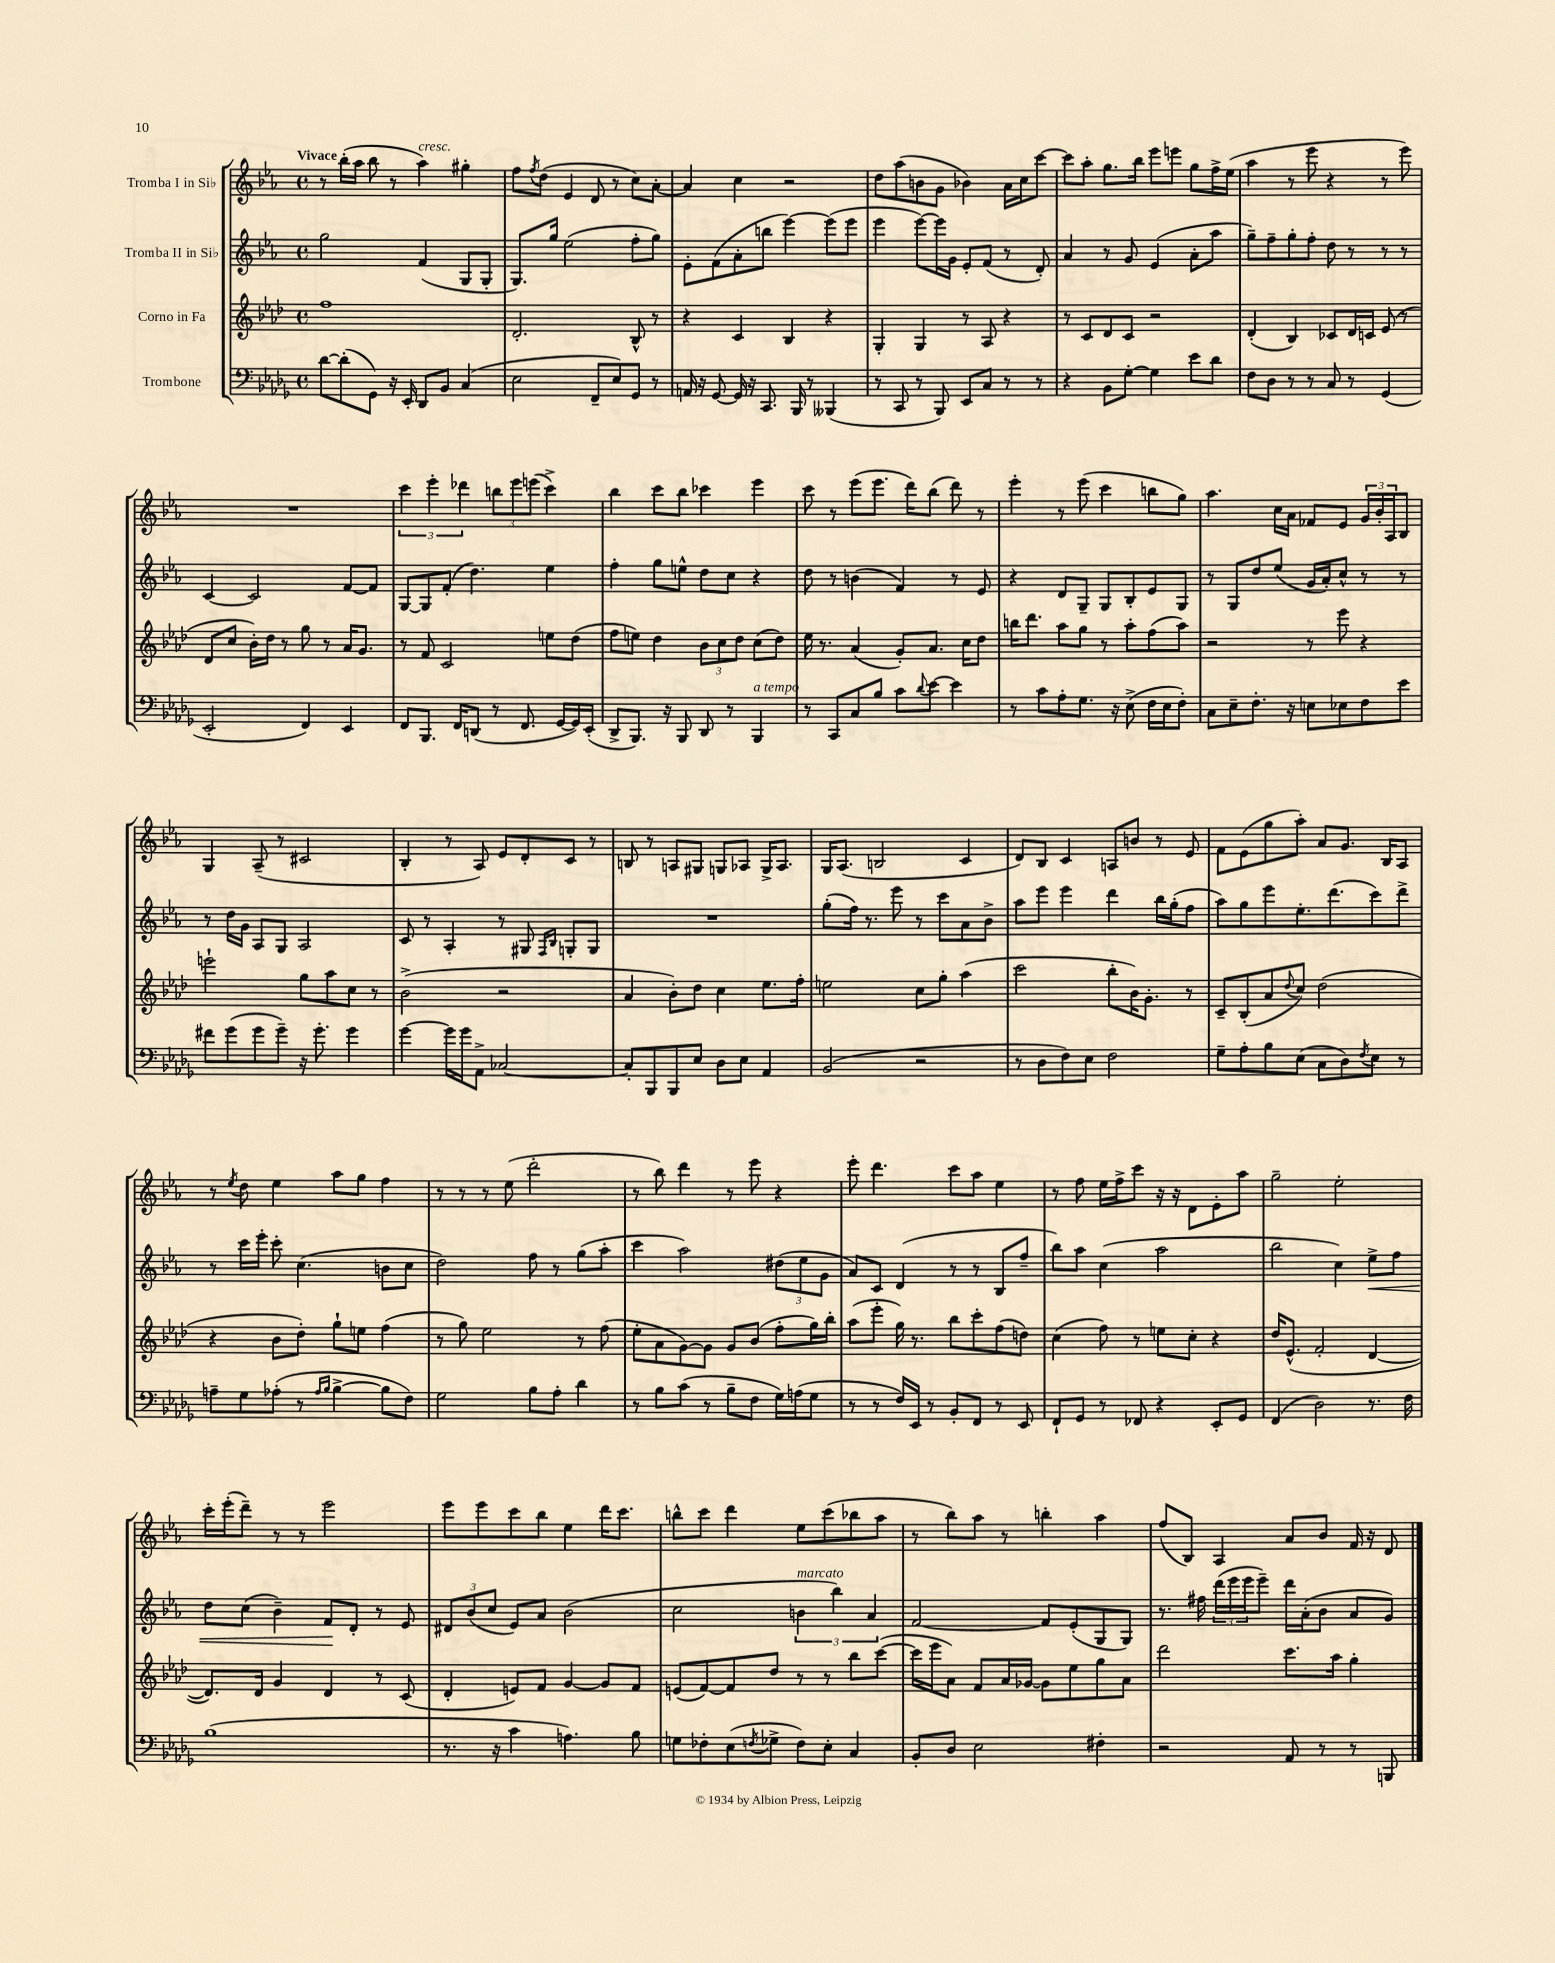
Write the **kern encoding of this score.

**kern	**kern	**kern	**kern
*staff4	*staff3	*staff2	*staff1
*clefF4	*clefG2	*clefG2	*clefG2
*k[b-e-a-d-g-]	*k[b-e-a-d-]	*k[b-e-a-]	*k[b-e-a-]
*M4/4	*M4/4	*M4/4	*M4/4
*met(c)	*met(c)	*met(c)	*met(c)
[8d-	1ff	2gg	8r
(8d-']	.	.	(16bb-'
.	.	.	16aa-
8GG-)	.	.	8bb-
16r	.	.	8r
16EE-'	.	.	.
8DD-	.	(4f	4aa-)
8BB-	.	.	.
(4C	.	8G	4gg#'
.	.	8G'	.
=	=	=	=
2E-	2.d-'	8.G)	8ff
.	.	.	8qff
.	.	.	(8dd
.	.	16gg	.
.	.	(2ee-	4e-
8FF~	.	.	8d
8E-)	.	.	8r
8GG-	8B-^^	8ff'	8cc)
8r	8r	8gg)	[8a-'
=	=	=	=
16AA	4r	8e-'	4a-]
16r	.	.	.
[8GG-	.	(8f	.
16GG-]	4c	8a-'	4cc
16r	.	.	.
8.CC	.	8bb	.
.	4B-	[4eee-)	2r
16BBB-	.	.	.
8r	.	.	.
(4BBB--	4r	(8eee-]	.
.	.	8eee-	.
=	=	=	=
8r	4G'	4eee-	8dd
8CC	.	.	(8aa-
8r	4G	[8eee-)	8b
8BBB-)	.	16eee-]	8g
.	.	16g	.
8EE-	8r	8e-'	4b-)
8C	8A-	(8f	.
8r	4r	8r	16a-
.	.	.	16cc
8r	.	8d')	[8ccc
=	=	=	=
4r	8r	4a-	8ccc]
.	8c	.	8aa-'
8BB-	8d-	8r	8.gg
[8G-'	8c	8g	.
.	.	.	16bb-
4G-]	2r	(4e-	8eee-
.	.	.	8eee
8e-	.	8a-'	8gg
8d-	.	8aa-	16ff^
.	.	.	(16ee-
=	=	=	=
8F	(4d-'	8gg~)	4aa-
8D-	.	8ff~	.
8r	4B-)	8gg'	8r
8r	.	8ff'	8eee-
8C	8c-	8dd	4r
8r	16d-	8r	.
.	16c	.	.
(4GG-	(8e-	8r	8r
.	8r	8r	8eee-)
=	=	=	=
2EE-'	8d-	[4c	1r
.	8cc	.	.
.	16b-')	2c]	.
.	16dd-	.	.
.	8r	.	.
4FF)	8gg	.	.
.	8r	.	.
4EE-	16a-	[8f	.
.	8.g	.	.
.	.	8f]	.
=	=	=	=
8FF	8r	[8G	6ccc
8.BBB-	8f	8G]	.
.	.	.	6eee-'
.	2c	(8f'	.
16FF	.	.	.
.	.	.	6ddd-
(8DD	.	4.dd)	.
8r	.	.	12bb
.	.	.	12eee-
8.FF	.	.	.
.	.	.	(12eee
.	8ee	4ee-	4ccc^)
[16GG-	.	.	.
16GG-])	(8dd-	.	.
(16EE-'	.	.	.
=	=	=	=
8DD-^	8ff	4ff'	4bb-
8.BBB-)	8ee)	.	.
.	4dd-	8gg	8ccc
16r	.	.	.
8BBB-	.	8ee^^	8bb-
8DD-	12b-	8dd	4ccc-
.	12cc	.	.
8r	.	8cc	.
.	12dd-	.	.
4BBB-	(8cc	4r	4eee-
.	8dd-)	.	.
=	=	=	=
8r	16ee-	8dd	8ccc
.	8.r	.	.
8CC	.	8r	8r
8C	(4a-	(4b	(8eee-
8B-	.	.	8.eee-
8c	8g')	4f)	.
.	.	.	16ddd)
8qqd-	.	.	.
[8e-	8.a-	.	(8bb-
4e-]	.	8r	8ddd)
.	16cc	.	.
.	8dd-	8e-	8r
=	=	=	=
8r	16bb	4r	4eee-'
.	8.ddd-	.	.
8c	.	.	.
8A-'	8aa-	8d	8r
8.G-	8gg	8G~	(8eee-
.	8r	8G	4ccc
16r	.	.	.
(8E-^	8aa-'	8B-'	.
16F	(8ff	8e-	8bb
16E-	.	.	.
8F')	8aa-)	8G	8gg)
=	=	=	=
8C	2r	8r	4.aa-
8E-~	.	8G	.
8.F'	.	8dd	.
.	.	(8ee-	16cc
16r	.	.	16a-
8E	8r	16g	8f-
.	.	16a-')	.
8E-	8eee-	8cc^^	8e-
8F	4r	8r	24g
.	.	.	24b-'
.	.	.	24A-
8e-	.	8r	8B-
=	=	=	=
8f#	2eee`	8r	4G
(8g-	.	16dd	.
.	.	16g	.
8g-	.	8A-	(8A-~
8g-~)	.	8G	8r
16r	8gg	2A-	2c#
8.g-'	.	.	.
.	8aa-	.	.
4g-	8cc	.	.
.	8r	.	.
=	=	=	=
[4g-	(2b-^	8c	4B-'
.	.	8r	.
16g-]	.	4A-'	8r
16g-	.	.	.
8AA-^	.	.	8A-)
[2C-	2r	8r	8e-
.	.	8G#	8d'
.	.	16qqF	.
.	.	16qqB-	.
.	.	8G'	8c
.	.	8G	8r
=	=	=	=
8C-']	4a-	1r	8B
8BBB-	.	.	8r
8BBB-	8b-')	.	8A
8E-	8dd-	.	8G#
8D-	4cc	.	8G
8E-	.	.	8A-
4AA-	8.ee-	.	16G^
.	.	.	8.A-
.	16ff'	.	.
=	=	=	=
(2BB-	2ee	(8gg'	16G
.	.	.	(8.A-
.	.	16ff)	.
.	.	8.r	.
.	.	.	2B
.	.	8eee-	.
2r	8cc	8r	.
.	8gg'	8ccc	.
.	(4aa-	8a-	4c
.	.	8b-^	.
=	=	=	=
8r	2ccc	8aa-	8d)
8D-	.	8eee-	8B-
8F)	.	4eee-	4c
8E-	.	.	.
2F	8bb-'	4ddd	8A
.	16b-)	.	8b
.	8.g'	.	.
.	.	16bb-	8r
.	.	(16gg'	.
.	8r	8ff	8e-
=	=	=	=
8G-~	8c~	8aa-)	8f
8A-'	(8B-'	8gg	(8e-
8B-	8a-	8eee-	8gg
.	8qqdd-	.	.
(8E-	8cc)	8.ee-'	8aa-')
8C	(2dd-	.	8a-
.	.	(8.ddd	.
8D-)	.	.	8.g
8qF	.	.	.
8E-	.	8ccc)	.
.	.	.	16B-
8r	.	8ddd^	8A-
=	=	=	=
8A~	4r	8r	8r
.	.	.	8qee-
8G-	.	16ccc	8dd
.	.	16eee-'	.
(8A-'	8b-	8ccc'	4ee-
8r	8dd-')	(4.cc	.
16qqA-	.	.	.
16qqB-	.	.	.
[4B-^	8gg`	.	8aa-
.	8ee	.	8gg
8B-]	(4ff	8b	4ff
8F)	.	8cc	.
=	=	=	=
2G-	8r	2dd)	8r
.	8gg)	.	8r
.	2ee-	.	8r
.	.	.	(8ee-
8B-	.	8ff	2ddd'
8A-'	.	8r	.
4d-	8r	(8gg	.
.	(8ff	8aa-'	.
=	=	=	=
8r	8ee-'	4ccc	8r
8B-	8a-	.	8bb-)
(8c	[8g)	2aa-)	4ddd
8r	8g]	.	.
8B-~	8g	.	8r
8F	(8b-	.	8eee-
16G-)	8ff'	(12dd#	4r
(16A	.	.	.
.	.	12ee-	.
8G-	16gg)	.	.
.	.	12g	.
.	16bb-'	.	.
=	=	=	=
8r	(8aa-	8a-)	8eee-'
8r	8eee-'	8c	4.ddd
16F)	16gg)	(4d	.
16EE-	8.r	.	.
8r	.	.	.
8BB-'	8bb-	8r	8ccc
8FF	8ccc'	8r	8aa-
8r	(8ff	8B-	4ee-
8EE-	8dd)	8ff~	.
=	=	=	=
8FF`	(4cc	8bb-)	8r
8GG-	.	8aa-	8ff
8r	8ff)	(4cc	16ee-
.	.	.	16ff^
8FF-	8r	.	8ccc
4r	8ee	2aa-	16r
.	.	.	16r
.	8cc'	.	8d
8EE-'	4r	.	8e-'
8GG-	.	.	8aa-
=	=	=	=
(4FF	16dd-	2bb-	2gg~
.	(8.e-^^	.	.
2D-)	2f'	.	.
.	.	4cc)	2ee-'
8.r	[4d-	8ee-^	.
.	.	8ff	.
16F	.	.	.
=	=	=	=
(1B-	8.d-])	8dd	16ccc'
.	.	.	(16eee-'
.	.	(8cc	8ddd~)
.	16d-	.	.
.	4g	4b-~)	8r
.	.	.	8r
.	4d-	8f	2eee-
.	.	8d'	.
.	8r	8r	.
.	(8c	8e-	.
=	=	=	=
8.r	4d-'	12d#	8eee-
.	.	(12b-	.
.	.	.	8eee-
.	.	12cc	.
16r	.	.	.
4c	8e)	8e-)	8ccc
.	8f	8a-	8bb-
4.A)	[4g	(2b-	4ee-
.	8g]	.	16ddd
.	.	.	8.ccc
8B-	8f	.	.
=	=	=	=
8G	(8e	2cc	8bb^^
8F-'	[8f)	.	8ccc
(8E-	8f]	.	4ddd
8qF	.	.	.
8G-^	8dd-	.	.
8F)	8r	6b	8ee-
8E-'	8r	.	(8ccc
.	.	6bb-)	.
4C	8bb-	.	8bb-
.	.	6a-	.
.	([8ccc	.	8aa-
=	=	=	=
8BB-'	16ccc]	[2f	8r
.	16eee-	.	.
8D-	8a-)	.	8bb-)
2E-	8f	.	8aa-
.	16a-	.	8r
.	[16g-	.	.
.	8g-]	8f]	4bb'
.	8ee-	(8e-'	.
4F#'	8gg	8G	4aa-
.	8a-	8G)	.
=	=	=	=
2r	2ddd-	8.r	(8ff
.	.	.	8B-)
.	.	16ff#	.
.	.	(24ddd	4A-
.	.	24eee-	.
.	.	24eee-	.
.	.	8eee-~)	.
8AA-	8.ccc	16ddd	8a-
.	.	(16a-'	.
8r	.	8b-	8b-
.	16aa-	.	.
8r	4gg'	8a-	16f
.	.	.	16r
8BBB	.	8g)	8d
==	==	==	==
*-	*-	*-	*-
